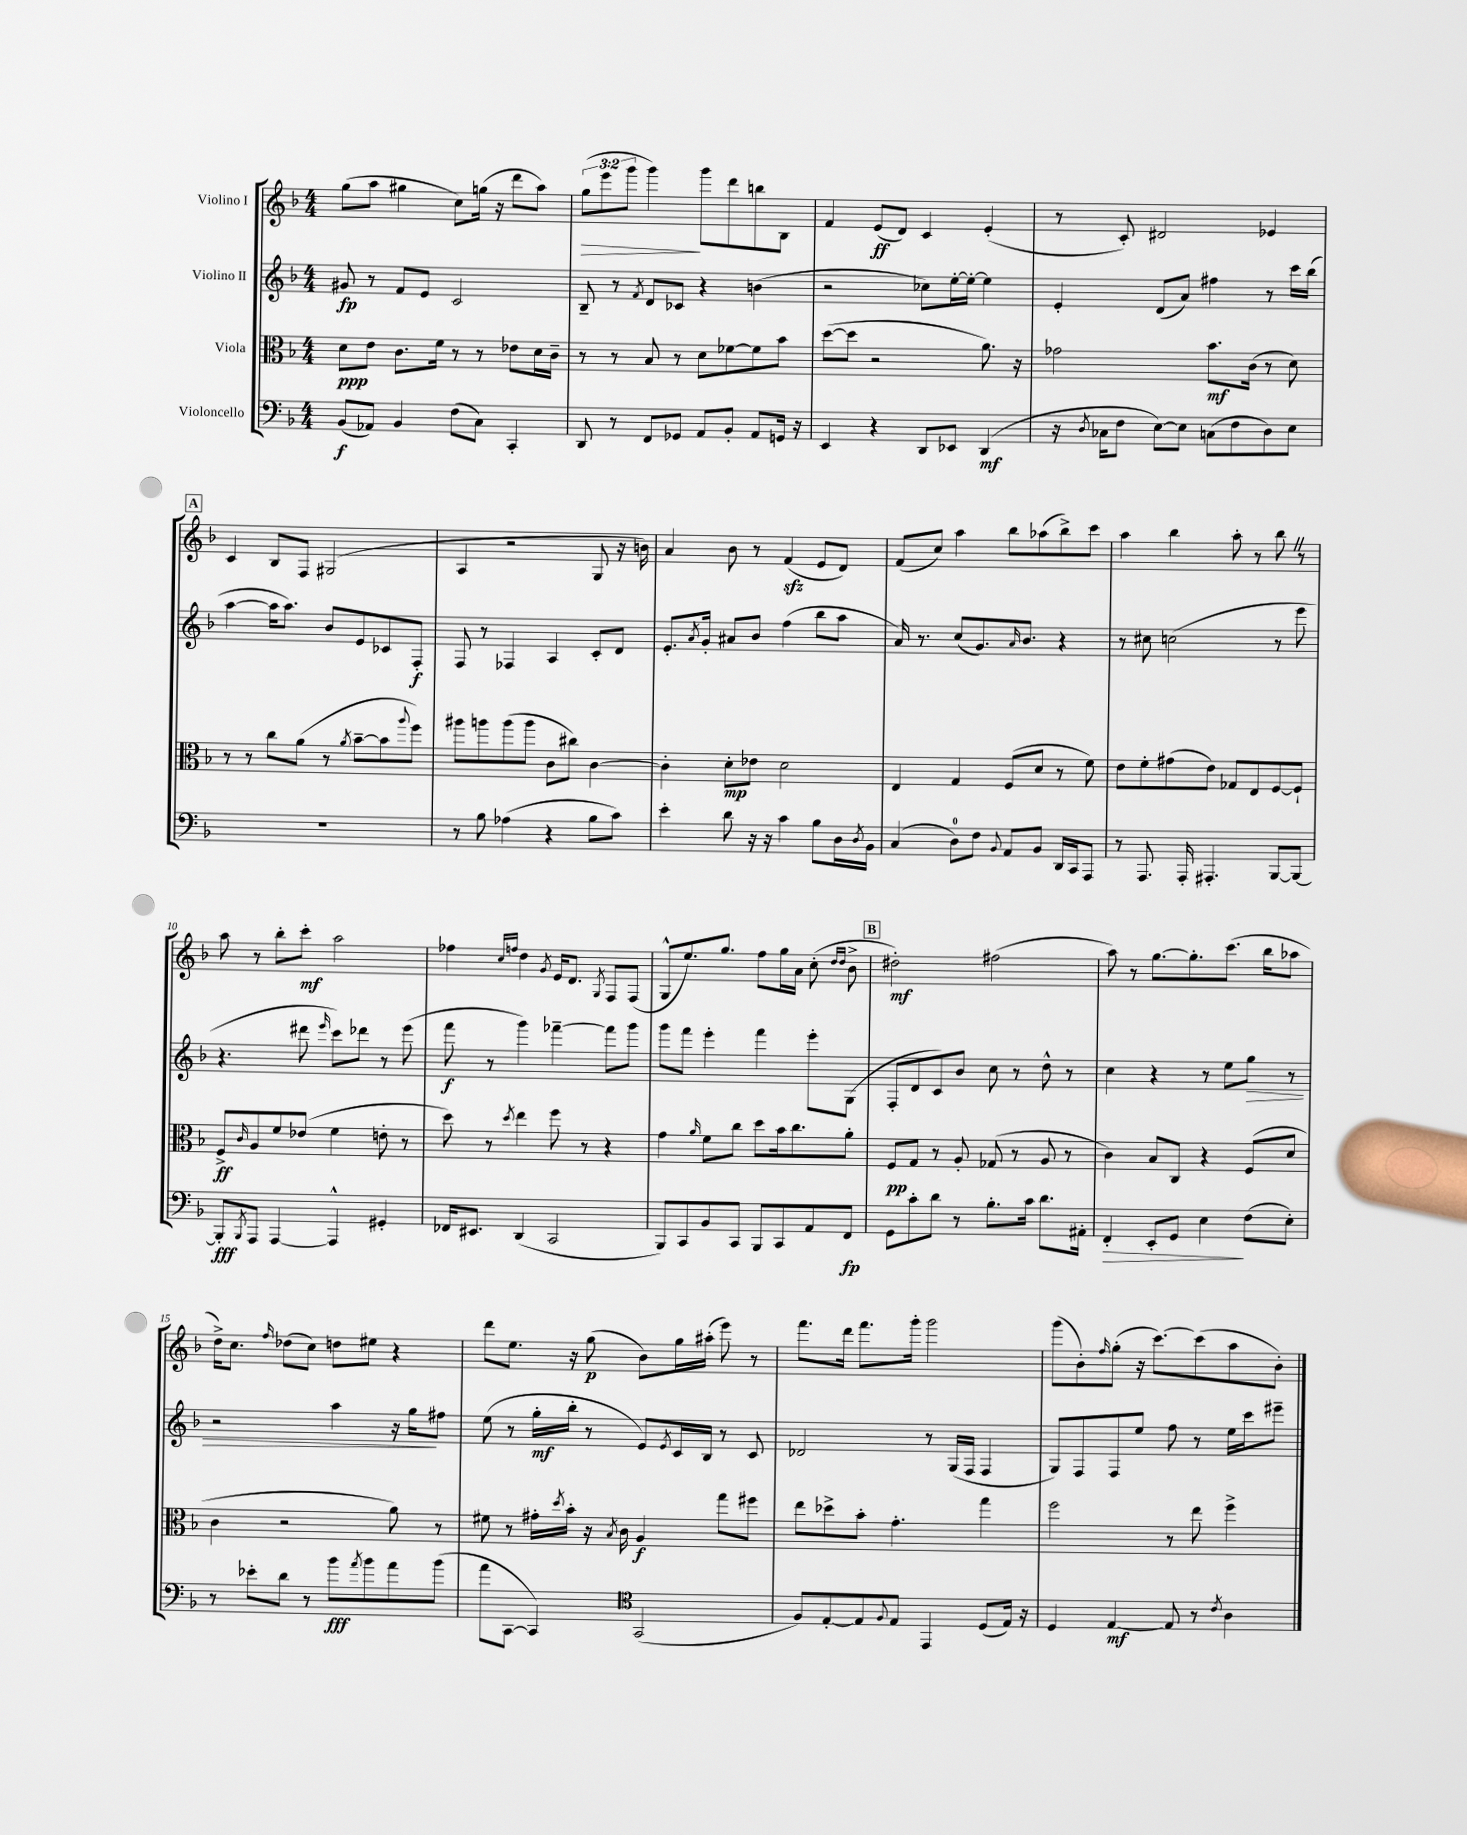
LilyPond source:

<<
\new StaffGroup <<
\new Staff = "s0" \with { instrumentName = "Violino I" } {
    \clef treble \key f \major \numericTimeSignature \time 4/4 \override Staff.TupletNumber.text = #tuplet-number::calc-fraction-text
    g''8( a''8 gis''4 c''8) g''16( r16 d'''8 a''8) |
    \tuplet 3/2 { g''8\>( e'''8 g'''8 } g'''4\!) g'''8 d'''8 b''8 bes8 |
    f'4 e'8\ff( d'8) c'4 e'4-.( |
    r8 c'8-.) dis'2 ees'4 |
    \mark \markup { \box "A" } c'4 bes8 f8 gis2( |
    a4 r2 g8 r16 b'16) |
    a'4 bes'8 r8 f'4\sfz( e'8 d'8) |
    f'8( c''8) a''4 bes''8 aes''8( bes''8->) c'''8 |
    a''4 bes''4 a''8-. r8 bes''8 \once \override BreathingSign.text = \markup { \musicglyph "scripts.caesura.straight" } \breathe r8 |
    a''8 r8 bes''8-. c'''8-.\mf a''2 |
    fes''4 \grace { c''16 f''16 } d''4 \acciaccatura { g'8 } e'16 d'8. \acciaccatura { g8 } f8 f8( |
    g8-^ e''8.) g''8. f''8 g''16 a'16 c''8-.( \grace { d''16 d''16 } bes'8-> |
    \mark \markup { \box "B" } dis''2-.\mf) fis''2( |
    a''8) r8 g''8.~ g''8.-. c'''8.( bes''16 aes''8 |
    d''16->) c''8. \grace { f''16 } des''8( c''8) d''8 eis''8 r4 |
    d'''8 e''8. r16 g''8\p( bes'8) g''16 ais''16-.( e'''8) r8 |
    f'''8. d'''16 f'''8. g'''16-. g'''2 |
    g'''8( bes'8-.) \grace { f''16 } g''8-.( r16 c'''8.~) c'''8( a''8 bes'8-.) \bar "|." |
}
\new Staff = "s1" \with { instrumentName = "Violino II" } {
    \clef treble \key f \major \numericTimeSignature \time 4/4
    gis'8\fp r8 f'8 e'8 c'2 |
    bes8-- r8 \acciaccatura { f'8 } d'8 ces'8 r4 b'4( |
    r2 ces''8) e''16~-. e''16~-. e''4 |
    e'4-. d'8( a'8) fis''4 r8 c'''16 bes''16( |
    \mark \markup { \box "A" } a''4~ a''16 a''8.) bes'8 e'8 ces'8 f8-.\f |
    f8 r8 fes4 a4 c'8-. d'8 |
    e'8.-. \acciaccatura { a'8 } g'16-. ais'8 bes'8 f''4( bes''8 a''8 |
    a'16) r8. c''8( g'8.) \grace { a'16 } bes'8. r4 |
    r8 cis''8 c''2( r8 e'''8 |
    r4. dis'''8 \grace { e'''16 } c'''8) des'''8 r8 e'''8( |
    f'''8\f r8 g'''4) fes'''4~-- fes'''8 g'''8 |
    g'''8 f'''8 e'''4-. f'''4 e'''8-. g8( |
    \mark \markup { \box "B" } f8-. d'8 c'8) bes'8 c''8 r8 d''8-^ r8 |
    c''4 r4 r8 e''8 g''8\> r8 |
    r2 a''4 r16 g''16\! fis''8 |
    e''8( r8 g''16-.\mf bes''16-. r8 e'8) \acciaccatura { e'8 } c'16 bes16 r8 c'8 |
    des'2 r8 g16( f16 f4 |
    g8) f8 f8 e''8 f''8 r8 e''16 c'''16 eis'''8-- \bar "|." |
}
\new Staff = "s2" \with { instrumentName = "Viola" } {
    \clef alto \key f \major \numericTimeSignature \time 4/4
    d'8\ppp e'8 c'8. f'16 r8 r8 ees'8 d'16 c'16-- |
    r8 r8 bes8 r8 d'8 fes'8~ fes'8 bes'8 |
    d''8~( d''8 r2 a'8.) r16 |
    ges'2 bes'8.\mf c'16( r8 d'8) |
    \mark \markup { \box "A" } r8 r8 c''8 a'8( r8 \acciaccatura { a'8 } bes'8~-- bes'8 \appoggiatura { a''8 } f''8) |
    ais''8 a''8 a''8( a''8 c'8 cis''8) c'4~ |
    c'4-. d'8-.\mp ees'8 d'2 |
    e4 g4 f8( d'8 r8 f'8) |
    e'8 f'8-. gis'8( e'8) ges8 e8 f8~ f8-! |
    f8->\ff \grace { c'16 } a8 f'8 ees'8( f'4 e'8-. r8 |
    d''8) r8 \acciaccatura { d''8 } e''4 f''8 r8 r4 |
    g'4 \grace { a'16 } f'8 c''8 d''8 bes'16 c''8. a'8-. |
    \mark \markup { \box "B" } f8\pp g8 r8 a8-. ges8( r8 a8 r8 |
    c'4) bes8 c8 r4 f8( d'8 |
    c'4 r2 a'8) r8 |
    fis'8 r8 gis'16-. \acciaccatura { d''8 } bes'16-. r16 \acciaccatura { bes8 } c'16 a4\f g''8 fis''8 |
    e''8 des''8-> bes'8-. g'4.-. g''4 |
    f''2 r8 e''8 f''4-> \bar "|." |
}
\new Staff = "s3" \with { instrumentName = "Violoncello" } {
    \clef bass \key f \major \numericTimeSignature \time 4/4
    bes,8\f( aes,8) bes,4 f8( c8) c,4-. |
    d,8 r8 f,8 ges,8 a,8 bes,8-. a,8 g,16 r16 |
    e,4 r4 d,8 ees,8 d,4\mf( |
    r16 \acciaccatura { d8 } ces16 f8 e8~) e8 c8( f8 d8) e8 |
    \mark \markup { \box "A" } R1 |
    r8 bes8 aes4( r4 bes8 c'8) |
    e'4-. d'8 r16 r16 c'4 bes8 d16 \acciaccatura { d8 } bes,16 |
    c4( d8-0) f8 \appoggiatura { bes,8 } a,8 bes,8 d,16 c,16 a,,8 |
    r8 a,,8. a,,16-. ais,,4.-. bes,,8~ bes,,8~ |
    bes,,8-.\fff \acciaccatura { bes,,8 } a,,8 a,,4~ a,,4-^ gis,4-. |
    fes,16 eis,8. d,4( c,2 |
    bes,,8) c,8 bes,8 c,8 bes,,8 c,8 a,8 f,8\fp |
    \mark \markup { \box "B" } g,8 c'8-. d'8 r8 bes8.-. c'16 d'8. ais,16-. |
    f,4-.\> e,8-. g,8 e4\! f8( e8-.) |
    r8 ees'8-. d'8 r8 bes'8\fff \acciaccatura { a'8 } bes'8 a'8 bes'8( |
    a'8 c,8~ c,4) \clef tenor g,2( |
    f8) e8~-. e8 \appoggiatura { f8 } e8 e,4 d8( e16) r16 |
    d4 e4~\mf e8 r8 \acciaccatura { c'8 } a4 \bar "|." |
}
>>
>>
